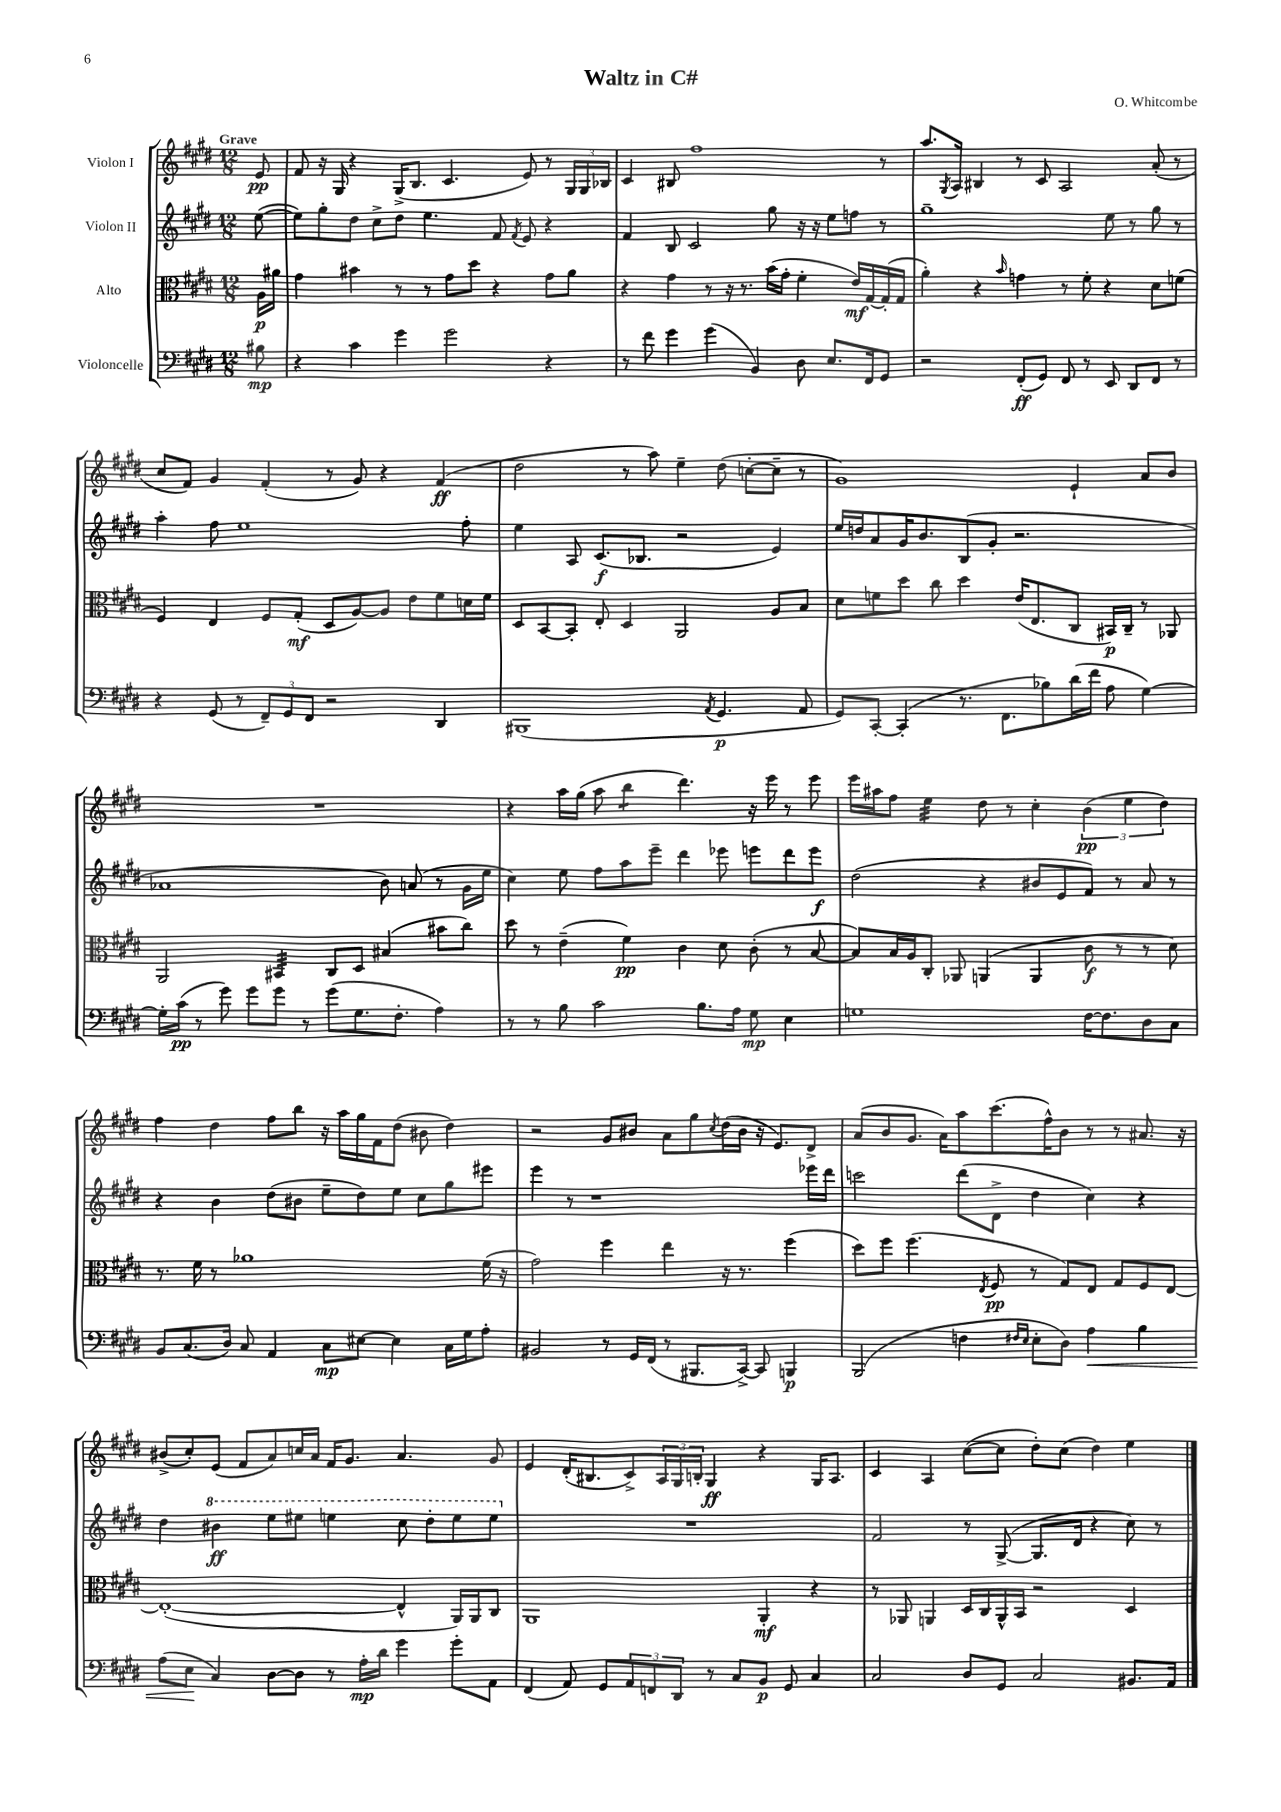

**kern	**kern	**kern	**kern
*staff4	*staff3	*staff2	*staff1
*clefF4	*clefC3	*clefG2	*clefG2
*k[f#c#g#d#]	*k[f#c#g#d#]	*k[f#c#g#d#]	*k[f#c#g#d#]
*M12/8	*M12/8	*M12/8	*M12/8
8B#	16A	([8ee	8e
.	16a#	.	.
=	=	=	=
4r	4g#	8ee])	8f#
.	.	8gg#'	16r
.	.	.	16G#
4c#	4b#	8dd#	4r
.	.	8cc#^	.
4g#	8r	8dd#	(16G#^
.	.	.	8.B
.	8r	4.ee	.
2g#	8g#	.	4.c#
.	8dd#	.	.
.	4r	8f#	.
.	.	8qf#	.
.	.	8e	8e)
4r	8g#	4r	8r
.	8a	.	24G#
.	.	.	24G#
.	.	.	24B-
=	=	=	=
8r	4r	4f#	4c#
8f#	.	.	.
4g#	4g#	8B	8B#
.	.	2c#	1ff#
(4g#	8r	.	.
.	16r	.	.
.	8.r	.	.
4BB)	.	.	.
.	(16b	8gg#	.
.	16g#'	.	.
8D#	4f#'	16r	.
.	.	16r	.
8.E	.	8ee	.
.	16e)	8ff	.
16FF#	[16G#	.	.
8GG#	(16G#']	8r	8r
.	16G#	.	.
=	=	=	=
2r	4a')	1gg#~	8.aa
.	.	.	8qG#
.	.	.	16A
.	4r	.	4B#
.	16qqb	.	.
(8FF#'	4g	.	8r
8GG#)	.	.	8c#
8FF#	8r	.	2A
8r	8f#'	.	.
8EE	4r	8ee	.
8DD#	.	8r	.
8FF#	8d#	8gg#	(8a'
8r	(8f	8r	8r
=	=	=	=
4r	4F#)	4aa'	8cc#
.	.	.	8f#)
(8GG#	4E	8ff#	4g#
8r	.	1ee	.
12FF#~)	8F#	.	(4f#'
12GG#	.	.	.
.	(8G#'	.	.
12FF#	.	.	.
2r	8D#	.	8r
.	[8A)	.	8g#)
.	8A]	.	4r
.	8e	.	.
4DD#	8f#	.	(4f#
.	16d	8ff#'	.
.	16f#	.	.
=	=	=	=
(1BBB#	8D#	4ee	2dd#
.	[8BB	.	.
.	8BB']	8A	.
.	8E'	(8.c#	.
.	4D#	.	8r
.	.	8.B-	.
.	.	.	8aa)
.	2AA	2r	4ee~
8qAA	.	.	.
4.GG#	.	.	(8dd#
.	.	.	[8cc'
.	8A	4e)	8cc~]
8AA	8B	.	8r
=	=	=	=
8GG#)	8d#	16ee	1g#)
.	.	16dd	.
[8CC#'	8f	8a	.
(4CC#']	8dd#	16g#	.
.	.	8.b	.
.	8cc#	.	.
8.r	4dd#	(8B	.
.	.	8g#'	.
8.FF#	.	.	.
.	(16e	2.r	.
.	8.E	.	.
8B-)	.	.	.
(16d#	8C#	.	4e`
16f#	.	.	.
8A	16BB#)	.	.
.	16C#~	.	.
[4G#)	8r	.	8a
.	8AA-	.	8b
=	=	=	=
16G#']	2AA	1a-	1.r
(16c#	.	.	.
8r	.	.	.
8g#)	.	.	.
8g#	.	.	.
8g#	4BB#	.	.
8r	.	.	.
(8g#	8C#	.	.
8.G#	8D#	.	.
.	(4B#	8b)	.
8.F#'	.	.	.
.	.	(8a	.
4A)	8b#	8r	.
.	8cc#)	16g#	.
.	.	16ee	.
=	=	=	=
8r	8dd#	4cc#)	4r
8r	8r	.	.
8B	(4e~	8ee	16aa
.	.	.	(16gg#
2c#	.	8ff#	8aa
.	4f#)	8aa	4bb
.	.	8eee~	.
.	4c#	4ddd#	4.ddd#)
8.B	.	.	.
.	8d#	8eee-	.
16A	.	.	.
8G#	(8c#'	8eee	16r
.	.	.	16eee
4E	8r	8ddd#	8r
.	[8B	8eee	8eee
=	=	=	=
1G	8B])	(2dd#	16eee
.	.	.	16aa#
.	16B	.	8ff#
.	16A	.	.
.	8C#'	.	4ee
.	8AA-	.	.
.	(4AA	4r	8dd#
.	.	.	8r
.	4AA	8b#	4cc#'
.	.	8e	.
[16F#	8c#	8f#)	(6b
8.F#]	.	.	.
.	8r	8r	.
.	.	.	6ee
8D#	8r	8a	.
.	.	.	6dd#)
8C#	8d#)	8r	.
=	=	=	=
8BB	8.r	4r	4ff#
(8.C#	.	.	.
.	16f#	.	.
.	8r	4b	4dd#
16D#)	.	.	.
8C#	1a-	.	.
4AA	.	(8dd#	8ff#
.	.	8b#	8bb
8C#	.	8ee~	16r
.	.	.	16aa
[8E#	.	8dd#)	16gg#
.	.	.	16f#
4E#]	.	8ee	(8dd#
.	.	8cc#	8b#
16C#	.	8gg#	4dd#)
16G#	.	.	.
8A'	(16f#	8eee#	.
.	16r	.	.
=	=	=	=
2BB#	2g#)	4eee	2r
.	.	8r	.
.	.	1r	.
8r	4ff#	.	8g#
16GG#	.	.	8b#
(16FF#	.	.	.
8r	4ee	.	8a
8.BBB#	.	.	8gg#
.	.	.	8qcc#
.	16r	.	(16dd#
[16CC#^)	8.r	.	16b#
8CC#]	.	.	16r
.	.	.	8.e)
4BBB	(4ff#	.	.
.	.	16eee-	8d#^
.	.	16ddd#	.
=	=	=	=
(2BBB	8dd#)	2ccc	(8a
.	8ff#	.	8b
.	(4.ff#	.	8.g#
.	.	.	16a)
4F	.	(8ddd#	8aa
.	8qE	.	.
.	8F#	8d#^	(8.ccc#
16qqF#	.	.	.
16qqE	.	.	.
8E'	8r	4dd#	.
.	.	.	16ff#^^)
8D#)	8G#)	.	8b
4A	8E	4cc#)	8r
.	8G#	.	8r
4B	8F#	4r	8.a#
.	[8E	.	.
.	.	.	16r
=	=	=	=
(8A	(1E'_	4dd#	(8b#^
8E	.	.	8cc#')
4C#)	.	4bb#	(8e
.	.	.	8f#
[8D#	.	8eee	8a)
8D#]	.	8eee#	16cc
.	.	.	16a
8r	.	4eee	16f#
.	.	.	8.g#
16A'	.	.	.
16d#	.	.	.
4g#	4E^^]	8ccc#	4.a
.	.	8ddd#'	.
8g#'	16AA)	8eee	.
.	16AA	.	.
8AA	8C#	8eee	8g#
=	=	=	=
(4FF#	1AA	1.r	4e
8AA)	.	.	(16d#'
.	.	.	8.B#
8GG#	.	.	.
12AA	.	.	8c#^)
12FF	.	.	.
.	.	.	24A
12DD#	.	.	24G#
.	.	.	24B'
8r	.	.	4G#
8C#	.	.	.
8BB	4AA'	.	4r
8GG#	.	.	.
4C#	4r	.	16G#
.	.	.	8.A
=	=	=	=
2C#	8r	2f#	4c#
.	8AA-	.	.
.	4AA	.	4A
8D#	16D#	8r	([8cc#
.	16C#	.	.
8GG#	16AA^^	([8G#^	8cc#]
.	16BB	.	.
2C#	2r	8.G#]	8dd#')
.	.	.	(8cc#
.	.	16d#	.
.	.	4r	4dd#)
8.BB#	4D#	8cc#)	4ee
.	.	8r	.
16AA	.	.	.
==	==	==	==
*-	*-	*-	*-
